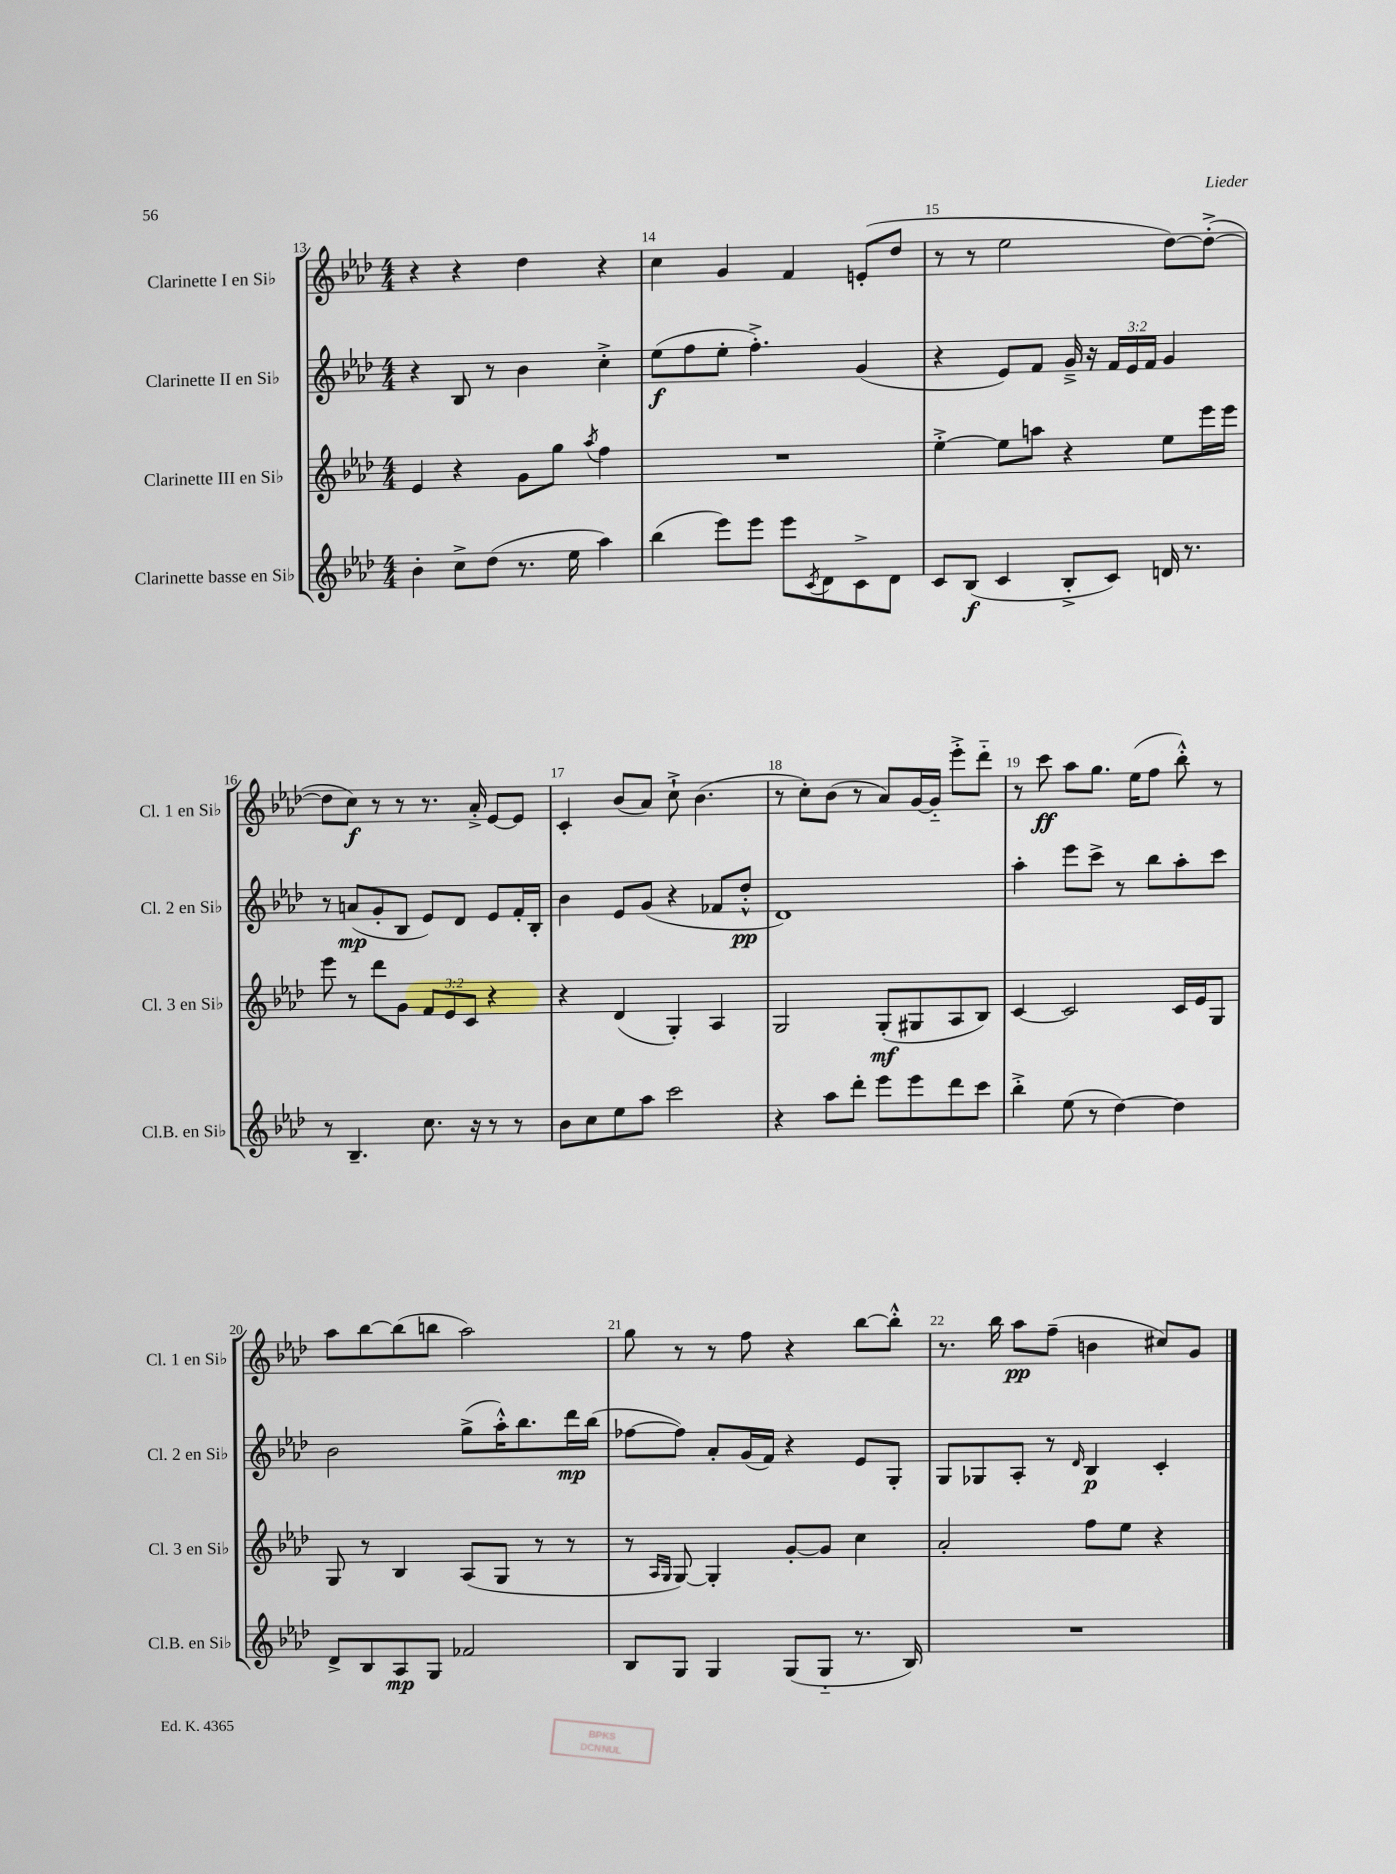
<<
\new StaffGroup <<
\new Staff = "s0" \with { instrumentName = "Clarinette I en Sib" shortInstrumentName = "Cl. 1 en Sib" } {
    \clef treble \key aes \major \numericTimeSignature \time 4/4
    r4 r4 des''4 r4 |
    c''4 g'4 f'4 e'8-.( des''8 |
    r8 r8 ees''2 des''8~) des''8~-.->( |
    des''8 c''8\f) r8 r8 r8. aes'16-.-> ees'8~ ees'8 |
    c'4-. bes'8( aes'8) c''8-!-> bes'4.( |
    r8 c''8-.) bes'8( r8 aes'8) g'16~ g'16-_ ees'''8-.-> des'''8-_ |
    r8 c'''8\ff aes''8 g''8. ees''16( f''8 bes''8-.-^) r8 |
    aes''8 bes''8~ bes''8( b''8 aes''2) |
    g''8 r8 r8 f''8 r4 bes''8~ bes''8-.-^ |
    r8. bes''16 aes''8\pp f''8--( b'4 cis''8) g'8 \bar "|." |
}
\new Staff = "s1" \with { instrumentName = "Clarinette II en Sib" shortInstrumentName = "Cl. 2 en Sib" } {
    \clef treble \key aes \major \numericTimeSignature \time 4/4 \override Staff.TupletNumber.text = #tuplet-number::calc-fraction-text
    r4 bes8 r8 bes'4 c''4-.-> |
    ees''8\f( f''8 ees''8-. f''4.-.->) g'4( |
    r4 ees'8) f'8 g'16---> r16 \tuplet 3/2 { f'16 ees'16 f'16 } g'4 |
    r8 a'8\mp( g'8-. bes8 ees'8) des'8 ees'8 f'16-. bes16-. |
    bes'4 ees'8 g'8( r4 fes'8 des''8-.-^\pp |
    des'1) |
    aes''4-. ees'''8 c'''8-> r8 bes''8 aes''8-. c'''8 |
    bes'2 g''8->( aes''16-.-^) bes''8. des'''16\mp bes''16( |
    fes''8~ fes''8) aes'8-. g'16( f'16) r4 ees'8 g8-. |
    g8 ges8 aes8-. r8 \grace { des'16 } bes4\p c'4-. \bar "|." |
}
\new Staff = "s2" \with { instrumentName = "Clarinette III en Sib" shortInstrumentName = "Cl. 3 en Sib" } {
    \clef treble \key aes \major \numericTimeSignature \time 4/4 \override Staff.TupletNumber.text = #tuplet-number::calc-fraction-text
    ees'4 r4 g'8 g''8 \acciaccatura { aes''8 } f''4 |
    R1 |
    ees''4~-.-> ees''8 a''8 r4 ees''8 ees'''16 ees'''16 |
    ees'''8 r8 des'''8 g'8 \tuplet 3/2 { f'8 ees'8 c'8 } r4 |
    r4 des'4( g4-.) aes4 |
    g2 g8-.\mf( gis8 aes8 bes8) |
    c'4~ c'2 c'16 ees'16 g8 |
    g8 r8 bes4 aes8( g8 r8 r8 |
    r8 \grace { aes16 g16 } g8~) g4-. g'8~-. g'8 c''4 |
    aes'2-. f''8 ees''8 r4 \bar "|." |
}
\new Staff = "s3" \with { instrumentName = "Clarinette basse en Sib" shortInstrumentName = "Cl.B. en Sib" } {
    \clef treble \key aes \major \numericTimeSignature \time 4/4
    bes'4-. c''8-> des''8( r8. ees''16 aes''4) |
    bes''4( ees'''8) ees'''8 ees'''8 \acciaccatura { c'8 } des'8 c'8-> des'8 |
    c'8 bes8\f( c'4 bes8-.-> c'8) d'16 r8. |
    r8 bes4.-- c''8. r16 r8 r8 |
    bes'8 c''8 ees''8 aes''8 c'''2 |
    r4 aes''8 des'''8-. ees'''8 ees'''8 des'''8 c'''8 |
    bes''4-.-> ees''8( r8 des''4~) des''4 |
    des'8-> bes8 aes8\mp g8 fes'2 |
    bes8 g8 g4 g8( g8-_ r8. bes16) |
    R1 \bar "|." |
}
>>
>>
\layout { \context { \Score currentBarNumber = #13 \override BarNumber.break-visibility = ##(#f #t #t) barNumberVisibility = #all-bar-numbers-visible } }
